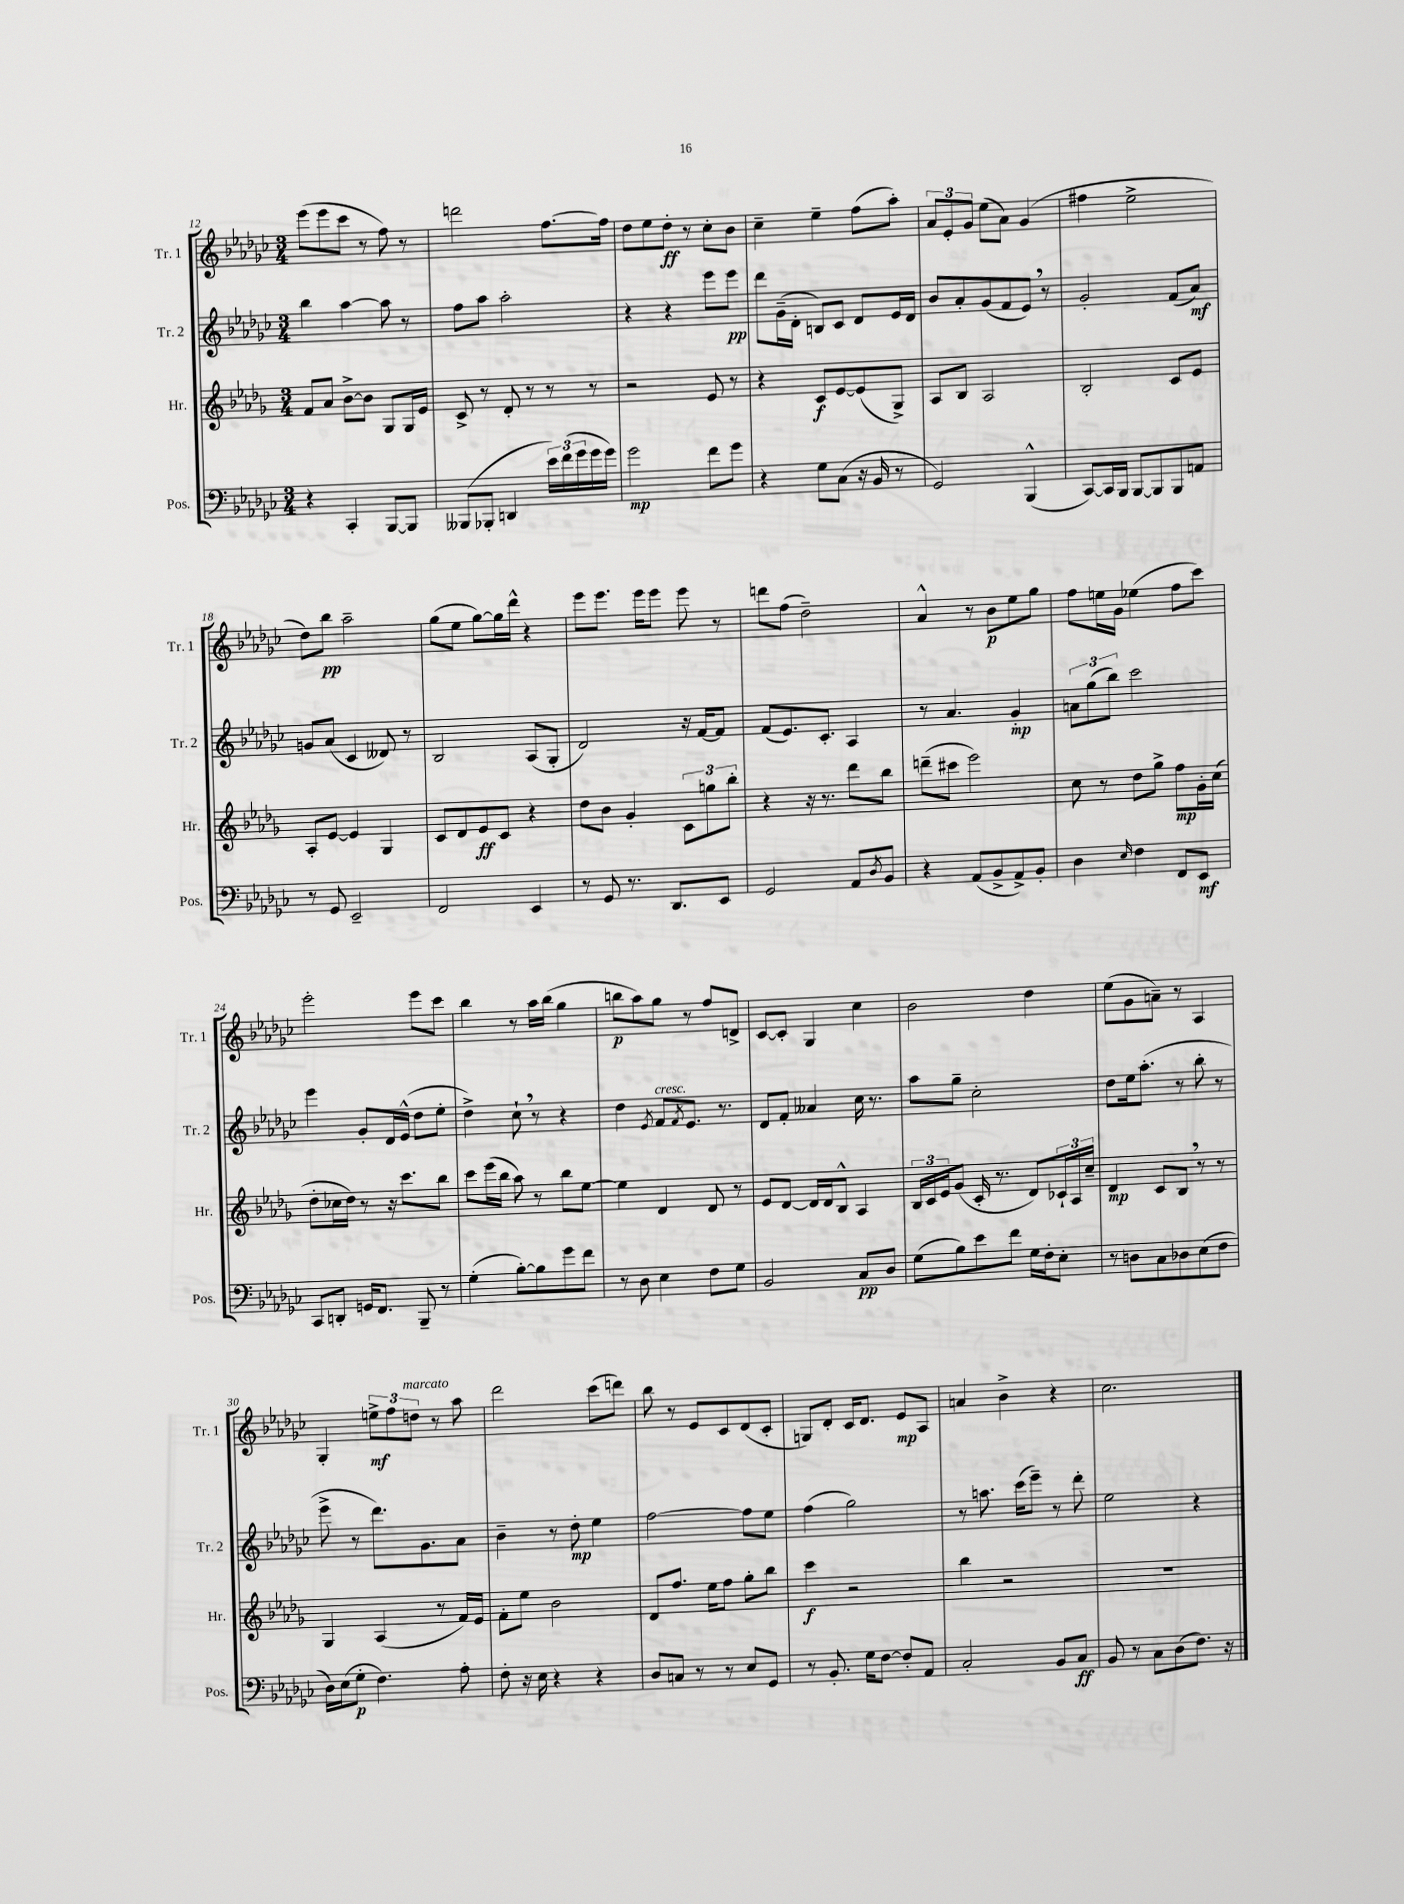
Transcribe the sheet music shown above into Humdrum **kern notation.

**kern	**kern	**kern	**kern
*staff4	*staff3	*staff2	*staff1
*clefF4	*clefG2	*clefG2	*clefG2
*k[b-e-a-d-g-c-]	*k[b-e-a-d-g-]	*k[b-e-a-d-g-c-]	*k[b-e-a-d-g-c-]
*M3/4	*M3/4	*M3/4	*M3/4
4r	8f	4bb-	(8eee-
.	8a-	.	8eee-
4CC-'	[8b-^	[4aa-	8ccc-
.	8b-]	.	8r
[8BBB-	8G-	8aa-]	8ff)
8BBB-]	16G-	8r	8r
.	16e-	.	.
=	=	=	=
(8BBB--	8c^	8ff	2ddd
8BBB-'	8r	8aa-	.
4DD	8d-'	2aa-'	.
.	8r	.	.
24e-)	8r	.	[8.ff
(24f	.	.	.
24g-	.	.	.
16g-	8r	.	.
16g-)	.	.	16ff]
=	=	=	=
2g-	2r	4r	8dd-
.	.	.	8ee-
.	.	4r	8dd-'
.	.	.	8r
8f	8e-	8eee-	8cc-'
8g-	8r	8eee-	8b-
=	=	=	=
4r	4r	8ddd-	4cc-~
.	.	(16g-~	.
.	.	16d-'	.
8G-	8c	8B)	4ee-~
(8C-	[8e-	8c-	.
16r	(8e-]	8d-	(8ff
16BB-	.	.	.
8r	8G-^)	16e-	8aa-')
.	.	16d-	.
=	=	=	=
2GG-)	8A-	8b-	12a-
.	.	.	12e-'
.	8B-	8a-'	.
.	.	.	12g-
.	2A-	(8g-	(8ee-
.	.	8f	8a-)
(4BBB-^^	.	8e-)	(4g-
.	.	8r	.
=	=	=	=
[8CC-)	2B-'	2g-'	4ff#
16CC-]	.	.	.
16BBB-	.	.	.
[8BBB-	.	.	2ee-^
8BBB-]	.	.	.
8BBB-	8c	(8f	.
8AA	8e-	8a-)	.
=	=	=	=
8r	8A-'	8g	8dd-)
8GG-	[8e-	(8a-	8bb-
2EE-~	4e-]	4c-	2aa-~
.	4G-	8d--)	.
.	.	8r	.
=	=	=	=
2FF	8c	2B-	(8gg-
.	8d-	.	8ee-
.	8e-	.	[8gg-)
.	8c	.	16gg-]
.	.	.	16ddd-^^
4EE-	4r	(8A-	4r
.	.	8G-'	.
=	=	=	=
8r	8dd-	2d-)	8eee-
8GG-	8b-	.	8.eee-
8.r	4g-'	.	.
.	.	.	16eee-
.	.	.	8eee-
8.DD-	.	.	.
.	12c	16r	8eee-
.	.	[16f	.
.	12gg	.	.
8EE-	.	8f]	8r
.	12bb-'	.	.
=	=	=	=
2GG-	4r	(8f	8ddd
.	.	8.e-)	(8ff
.	16r	.	2dd-~)
.	8.r	8.c-'	.
8AA-	8ddd-	4A-	.
8qD-	.	.	.
8BB-	8bb-	.	.
=	=	=	=
4r	(8ddd~	8r	4a-^^
.	8ccc#	4.a-	.
(8AA-	2eee-)	.	8r
8BB-^	.	.	8b-
8AA-^)	.	4g-'	8ee-
8BB-'	.	.	8gg-
=	=	=	=
4D-	8cc	12a	8ff
.	.	(12gg-	.
.	8r	.	16ee
.	.	12bb-)	.
.	.	.	16g-
16qqE-	.	.	.
4F	8dd-	2ccc-	(4ee-
.	8gg-^	.	.
8FF	8ff	.	8ff
8EE-	16g-'	.	8ccc-)
.	(16cc	.	.
=	=	=	=
8CC-	8dd-'	4eee-	2eee-'
8DD'	16cc-	.	.
.	16dd-)	.	.
16GG	8r	8g-'	.
8.FF	.	.	.
.	16r	16d-	.
.	8.ccc	(16e-^^	.
8BBB-~	.	8dd-	8eee-
8r	8bb-	8ee-'	8ccc-
=	=	=	=
(4G-'	8ccc	4dd-^)	4bb-
.	(16eee-	.	.
.	16bb-	.	.
[8B-')	8aa-)	8cc-`	8r
8B-]	8r	8r	16aa-
.	.	.	(16bb-
8g-	8bb-	4r	4gg-
8f	[8ee-	.	.
=	=	=	=
8r	4ee-]	4dd-	8bb
8D-	.	.	8aa-)
.	.	8qe-	.
4E-	4d-	8f	8gg-
.	.	8qf	.
.	.	8.e-	8r
8F	8d-	.	8ff
.	.	8.r	.
8G-	8r	.	8d^
=	=	=	=
2BB-	8e-	8d-	[8c-
.	[8d-	8f'	8c-']
.	16d-]	4a--	4G-
.	16d-	.	.
.	8B-^^	.	.
8C-	4A-	16cc-	4cc-
.	.	8.r	.
8D-	.	.	.
=	=	=	=
(8G-	24B-	8aa-	2b-
.	24c	.	.
.	24e-	.	.
8B-)	(8g-	8gg-~	.
8e-	16c'	2cc-'	.
.	8.r	.	.
8f	.	.	.
16G-	8d-)	.	4dd-
16F'	.	.	.
8E-'	24c-`	.	.
.	24A-	.	.
.	24cc~	.	.
=	=	=	=
8r	4d-	8dd-	(8ee-
8D	.	16ee-	8g-
.	.	(8.aa-'	.
8C-	8c	.	8a~)
8D-	8B-	8r	8r
(8E-	8r	8bb-'	4A-
8F	8r	8r	.
=	=	=	=
16D-)	4G-	8eee-^	4G-'
(16E-	.	.	.
8G-'	.	8r	.
4.F)	(4A-	8.ddd-)	12ee^
.	.	.	12ff
.	.	.	12dd
.	.	8.g-	.
.	8r	.	8r
8A-'	16f)	8a-	8aa-
.	16e-	.	.
=	=	=	=
8F'	8f'	4b-~	2ddd-
16r	8ee-	.	.
16E-	.	.	.
4r	2b-	8r	.
.	.	8dd-'	.
4r	.	4ee-	(8ccc-
.	.	.	8ddd)
=	=	=	=
8D-	8d-	[2ff	8bb-
8C	8.ff	.	8r
8r	.	.	8e-
.	16ee-	.	.
8r	8ff	.	8c-
8E-	8gg-'	8ff]	(8d-
8GG-	8bb-	8ee-	8c-'
=	=	=	=
8r	4ccc	(4ff	8G)
8.BB-'	.	.	8d-'
.	2r	2gg-)	16c-
16G-	.	.	8.d-
[8F	.	.	.
8F']	.	.	8e-
8AA-	.	.	8A-
=	=	=	=
2C-'	4bb-	8r	4a
.	.	8.aa	.
.	2r	.	4b-^
.	.	(16ccc-	.
.	.	8eee-~)	.
8BB-	.	8r	4r
8C-	.	8ddd-'	.
=	=	=	=
8BB-	2.r	2ee-	2.cc-
8r	.	.	.
8C-	.	.	.
(8D-	.	.	.
8.F)	.	4r	.
16r	.	.	.
==	==	==	==
*-	*-	*-	*-
